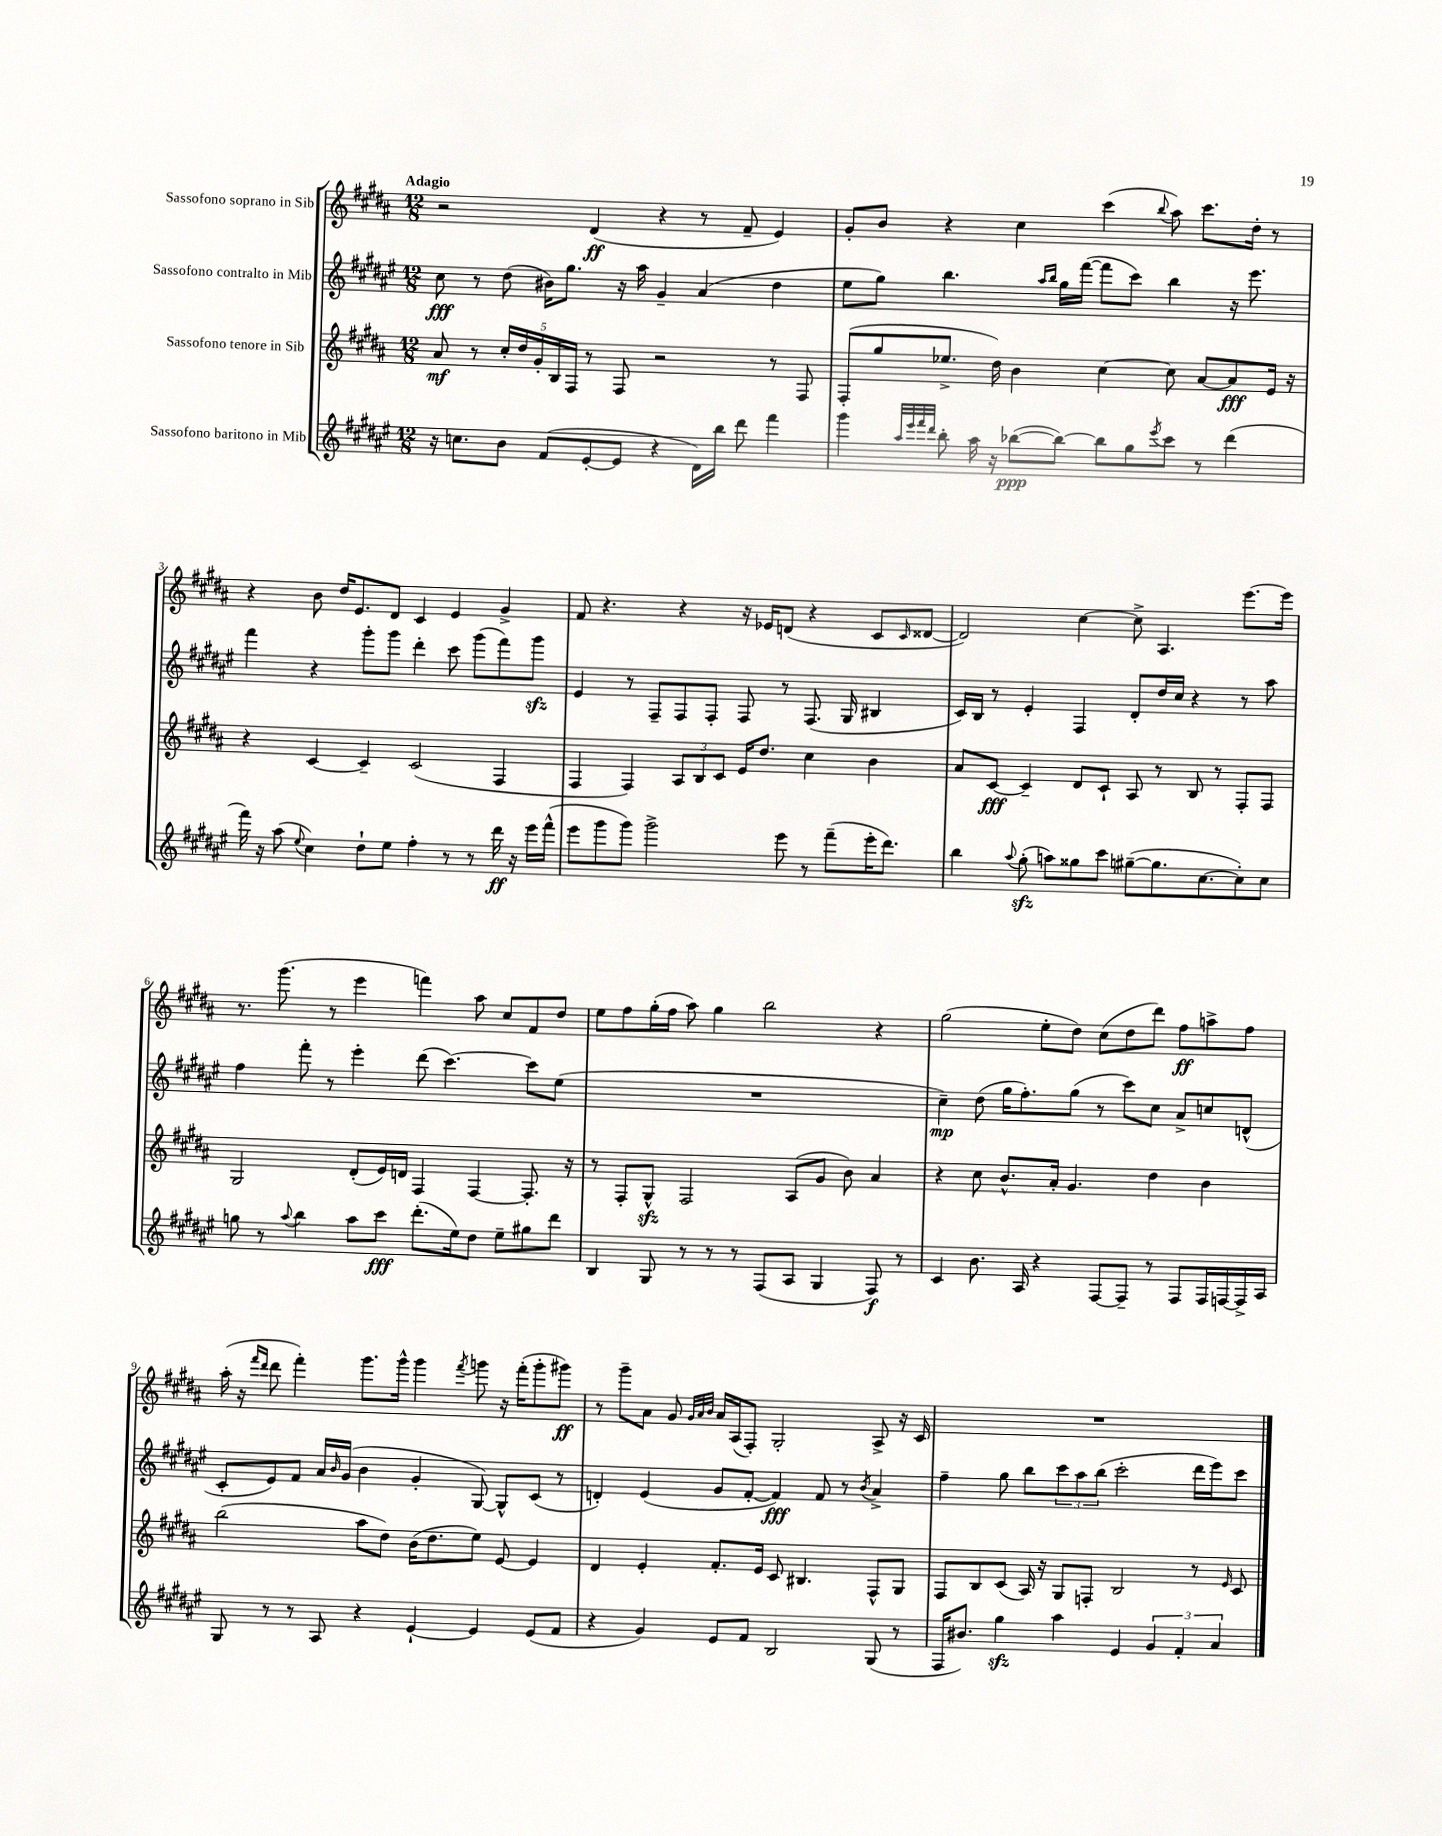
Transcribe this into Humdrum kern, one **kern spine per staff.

**kern	**dynam	**kern	**dynam	**kern	**dynam	**kern	**dynam
*part4	*part4	*part3	*part3	*part2	*part2	*part1	*part1
*staff4	*staff4	*staff3	*staff3	*staff2	*staff2	*staff1	*staff1
*I"Sassofono baritono in Mib	*	*I"Sassofono tenore in Sib	*	*I"Sassofono contralto in Mib	*	*I"Sassofono soprano in Sib	*
*clefG2	*	*clefG2	*	*clefG2	*	*clefG2	*
*k[f#c#g#d#a#e#]	*	*k[f#c#g#d#a#]	*	*k[f#c#g#d#a#e#]	*	*k[f#c#g#d#a#]	*
*M12/8	*	*M12/8	*	*M12/8	*	*M12/8	*
=1	=1	=1	=1	=1	=1	=1	=1
!	!	!	!	!	!	!LO:TX:a:B:t=Adagio	!
16r	.	8a#/	mf	8cc#\	fff	2r	.
8.ccn\L	.	.	.	.	.	.	.
.	.	8r	.	8r	.	.	.
8b\J	.	20cc#'/LL	.	(8dd#\	.	.	.
.	.	20dd#/	.	.	.	.	.
.	.	20g#'/	.	.	.	.	.
(8f#/L	.	.	.	16b#X\KL)	.	.	.
.	.	20B/	.	.	.	.	.
.	.	.	.	8.gg#\J	.	.	.
.	.	20F#/JJ	.	.	.	.	.
[8e#'/	.	8r	.	.	.	(4d#/	ff
8e#/J]	.	8F#/	.	16r	.	.	.
.	.	.	.	16aa#\	.	.	.
4r	.	2r	.	4g#~/	.	4r	.
16d#\LL)	.	.	.	(4a#/	.	8r	.
16bb\JJ	.	.	.	.	.	.	.
8ddd#\	.	.	.	.	.	8f#~/	.
4fff#\	.	8r	.	4dd#\	.	4e/)	.
.	.	8F#/	.	.	.	.	.
=2	=2	=2	=2	=2	=2	=2	=2
4ggg#\	.	(8F#'/L	.	8ee#\L	.	8g#'/L	.
.	.	8gg#/	.	8gg#\J)	.	8b/J	.
32qqaa#/LLL	.	.	.	.	.	.	.
32qqeee#/	.	.	.	.	.	.	.
32qqfff#/	.	.	.	.	.	.	.
32qqddd#/JJJ	.	.	.	.	.	.	.
8bb'\	.	8.ee-X^/J	.	4.bb\	.	4r	.
16aa#\	.	.	.	.	.	.	.
16r	.	16dd#\)	.	.	.	.	.
([8bb-X\L	ppp	4b\	.	.	.	4cc#\	.
.	.	.	.	16qqaa#/LL	.	.	.
.	.	.	.	16qqbb/JJ	.	.	.
8bb-\J_)	.	.	.	16gg#\LL	.	.	.
.	.	.	.	([16fff#\JJ	.	.	.
8bb-\L]	.	[4cc#\	.	8fff#\L]	.	(4ccc#\	.
8gg#\	.	.	.	8ccc#\J)	.	.	.
8qeee#/	.	.	.	.	.	8qqbb/	.
8ccc#\J	.	8cc#\]	.	4bb\	.	8aa#\)	.
8r	.	[8a#/L	.	.	.	8.ccc#\L	.
(4ddd#\	.	8a#/]	fff	16r	.	.	.
.	.	.	.	8.eee#\	.	16dd#'\Jk	.
.	.	16e/Jk	.	.	.	8r	.
.	.	16r	.	.	.	.	.
!!LO:LB:g=z
=3	=3	=3	=3	=3	=3	=3	=3
16fff#\)	.	4r	.	4fff#\	.	4r	.
16r	.	.	.	.	.	.	.
(8aa#\	.	.	.	.	.	.	.
8qqee#/	.	.	.	.	.	.	.
4cc#\)	.	[4c#/	.	4r	.	8b\	.
.	.	.	.	.	.	16dd#/KL	.
.	.	.	.	.	.	8.e/	.
8dd#`\L	.	4c#~/]	.	8ggg#'\L	.	.	.
8ee#\J	.	.	.	8ggg#\J	.	8d#/J	.
4ff#'\	.	(2c#/	.	4ddd#'\	.	4c#/	.
8r	.	.	.	8ccc#\	.	4e/	.
8r	.	.	.	(8ggg#\L	.	.	.
16ddd#\	ff	4F#/	.	8fff#\)	.	4g#^/	.
16r	.	.	.	.	.	.	.
16eee#\LL	.	.	.	8ggg#zz\J	.	.	.
(16fff#^^\JJ	.	.	.	.	.	.	.
=4	=4	=4	=4	=4	=4	=4	=4
8eee#\L	.	4F#/	.	4e#/	.	8f#/	.
8ggg#\	.	.	.	.	.	4.r	.
8ggg#\J)	.	4F#/)	.	8r	.	.	.
2ggg#^\	.	.	.	8F#~/L	.	.	.
.	.	12A#/L	.	8F#/	.	4r	.
.	.	12B/	.	.	.	.	.
.	.	.	.	8F#'/J	.	.	.
.	.	12c#/J	.	.	.	.	.
.	.	16e/KL	.	8F#/	.	16r	.
.	.	8.dd#/J	.	.	.	16e-X/KL	.
8eee#\	.	.	.	8r	.	(8dn/J	.
8r	.	4cc#\	.	(8.F#/	.	4r	.
(8fff#~\L	.	.	.	.	.	.	.
.	.	.	.	16G#/	.	.	.
16eee#'\K	.	4b\	.	4B#X/	.	8c#/L	.
8.ddd#\J)	.	.	.	.	.	.	.
.	.	.	.	.	.	16qqc#/	.
.	.	.	.	.	.	[8d##X/J	.
=5	=5	=5	=5	=5	=5	=5	=5
4bb\	.	8a#/L	.	16c#/LL)	.	2d##/])	.
.	.	.	.	16B/JJ	.	.	.
.	.	[8c#/J	fff	8r	.	.	.
8qqaa#/	.	.	.	.	.	.	.
(8gg#zz'\	.	4c#~/]	.	4e#'/	.	.	.
8aan\L)	.	.	.	.	.	.	.
8gg##X\	.	8d#/L	.	4F#/	.	[4cc#\	.
8ccc#\J	.	8c#`/J	.	.	.	.	.
([8gg#X~\L	.	8A#/	.	8d#'/L	.	8cc#^\]	.
8.gg#\]	.	8r	.	16dd#/L	.	4.A#/	.
.	.	.	.	16cc#/JJ	.	.	.
.	.	8B/	.	4r	.	.	.
[8.cc#\	.	.	.	.	.	.	.
.	.	8r	.	.	.	.	.
8cc#'\])	.	8F#'/L	.	8r	.	[8.eee\L	.
8cc#\J	.	8F#/J	.	8aa#\	.	.	.
.	.	.	.	.	.	16eee\Jk]	.
!!LO:LB:g=z
=6	=6	=6	=6	=6	=6	=6	=6
8ggn\	.	2G#/	.	4ff#\	.	8.r	.
8r	.	.	.	.	.	.	.
.	.	.	.	.	.	(8.ggg#\	.
8qqaa#/	.	.	.	.	.	.	.
4bb\	.	.	.	8fff#'\	.	.	.
.	.	.	.	8r	.	8r	.
8aa#\L	.	(8d#'/L	.	4eee#'\	.	4eee\	.
8ccc#\J	fff	16e/L)	.	.	.	.	.
.	.	16dn/JJ	.	.	.	.	.
(8.ddd#'\L	.	4F#/	.	(8ddd#\	.	4fffn\)	.
.	.	.	.	[4.ccc#\)	.	.	.
16ee#\k)	.	.	.	.	.	.	.
8dd#\J	.	[4F#/	.	.	.	8aa#\	.
8ee#~\L	.	.	.	.	.	8cc#/L	.
8gg#X\	.	8.F#'/]	.	8ccc#\L]	.	8f#/	.
8ddd#\J	.	.	.	(8ee#\J	.	8dd#/J	.
.	.	16r	.	.	.	.	.
=7	=7	=7	=7	=7	=7	=7	=7
4B/	.	8r	.	1.r	.	8ee\L	.
.	.	8F#'/L	.	.	.	8ff#\	.
8G#/	.	8G#zz^^/J	.	.	.	(16gg#'\L	.
.	.	.	.	.	.	16ff#\JJ	.
8r	.	2F#/	.	.	.	8aa#\)	.
8r	.	.	.	.	.	4gg#\	.
8r	.	.	.	.	.	.	.
(8F#/L	.	.	.	.	.	2bb\	.
8A#/J	.	(8A#/L	.	.	.	.	.
4G#/	.	8g#/J	.	.	.	.	.
.	.	8b\)	.	.	.	.	.
8F#/)	f	4a#/	.	.	.	4r	.
8r	.	.	.	.	.	.	.
=8	=8	=8	=8	=8	=8	=8	=8
4c#/	.	4r	.	4cc#~\)	mp	(2gg#\	.
8.b\	.	8cc#\	.	(8dd#\	.	.	.
.	.	8.b^^/L	.	16gg#\KL	.	.	.
16A#/	.	.	.	8.ff#'\)	.	.	.
4r	.	.	.	.	.	8ee'\L	.
.	.	16a#'/Jk	.	.	.	.	.
.	.	4.g#/	.	(8gg#\J	.	8dd#\J)	.
[8F#/L	.	.	.	8r	.	(8cc#\L	.
8F#~/J]	.	.	.	8ccc#\L)	.	8dd#\	.
8r	.	4dd#\	.	8cc#\J	.	8ddd#\J)	.
8F#/L	.	.	.	8a#^/L	.	8ff#\L	ff
16F#/L	.	4b\	.	8ccn/	.	8aan^\	.
[16Fn/	.	.	.	.	.	.	.
16F^/]	.	.	.	(8dn^^/J	.	8ff#\J	.
16A#/JJ	.	.	.	.	.	.	.
!!LO:LB:g=z
=9	=9	=9	=9	=9	=9	=9	=9
8G#/	.	(2bb\	.	8c#'/L	.	(16aa#'\	.
.	.	.	.	.	.	16r	.
.	.	.	.	.	.	16qqfff#/LL	.
.	.	.	.	.	.	16qqddd#/JJ	.
8r	.	.	.	8e#/)	.	8ddd#\	.
8r	.	.	.	8f#/J	.	4fff#'\)	.
8A#/	.	.	.	16a#/LL	.	.	.
.	.	.	.	16qqb/	.	.	.
.	.	.	.	(16g#/JJ	.	.	.
4r	.	8aa#\L	.	4b\	.	8.ggg#\L	.
.	.	8dd#\J)	.	.	.	.	.
.	.	.	.	.	.	16ggg#^^\Jk	.
[4e#`/	.	(16b\KL	.	4g#'/	.	4ggg#\	.
.	.	8.dd#\	.	.	.	.	.
.	.	.	.	.	.	8qfff#/	.
4e#/]	.	8ee\J)	.	[8G#/)	.	8gggn\	.
.	.	[8e/	.	8G#^^/L]	.	16r	.
.	.	.	.	.	.	(16fff#'\KL	.
(8e#/L	.	4e/]	.	(8c#/J	.	8ggg'\	.
8f#/J	.	.	.	8r	.	8ggg#X\J)	ff
=10	=10	=10	=10	=10	=10	=10	=10
4r	.	4d#/	.	4dn'/)	.	8r	.
.	.	.	.	.	.	8ggg#~\L	.
4g#/)	.	4e'/	.	(4e#/	.	8a#\J	.
.	.	.	.	.	.	8g#/	.
.	.	.	.	.	.	32qqg#/LLL	.
.	.	.	.	.	.	32qqa#/	.
.	.	.	.	.	.	32qqb/JJJ	.
8e#/L	.	8.f#'/L	.	8g#/L	.	16a#/LL	.
.	.	.	.	.	.	(16A#/J	.
8f#/J	.	.	.	[8f#'/J	.	8F#'/J)	.
.	.	16e/Jk	.	.	.	.	.
2B/	.	8c#/	.	4f#/])	fff	2G#'/	.
.	.	4.B#X/	.	.	.	.	.
.	.	.	.	8f#/	.	.	.
.	.	.	.	8r	.	.	.
.	.	.	.	8qb/	.	.	.
(8G#/	.	8F#^^/L	.	4a#^/	.	8A#^/	.
8r	.	8G#/J	.	.	.	16r	.
.	.	.	.	.	.	16c#/	.
=11	=11	=11	=11	=11	=11	=11	=11
16F#/KL	.	8F#/L	.	4ff#~\	.	1.r	.
8.b#X/J)	.	.	.	.	.	.	.
.	.	8B/	.	.	.	.	.
4gg#zz\	.	(8c#/J	.	8gg#\	.	.	.
.	.	16A#/)	.	8bb\L	.	.	.
.	.	16r	.	.	.	.	.
4aa#\	.	8G#/L	.	12ccc#\	.	.	.
.	.	.	.	12aa#\	.	.	.
.	.	8Fn'/J	.	.	.	.	.
.	.	.	.	(12bb\J	.	.	.
4e#/	.	2B/	.	2ccc#'\	.	.	.
6g#/	.	.	.	.	.	.	.
6f#'/	.	.	.	.	.	.	.
.	.	8r	.	16ddd#\LL	.	.	.
.	.	.	.	16eee#\J)	.	.	.
6a#/	.	.	.	.	.	.	.
.	.	16qqe/	.	.	.	.	.
.	.	8c#/	.	8ccc#\J	.	.	.
==	==	==	==	==	==	==	==
*-	*-	*-	*-	*-	*-	*-	*-
